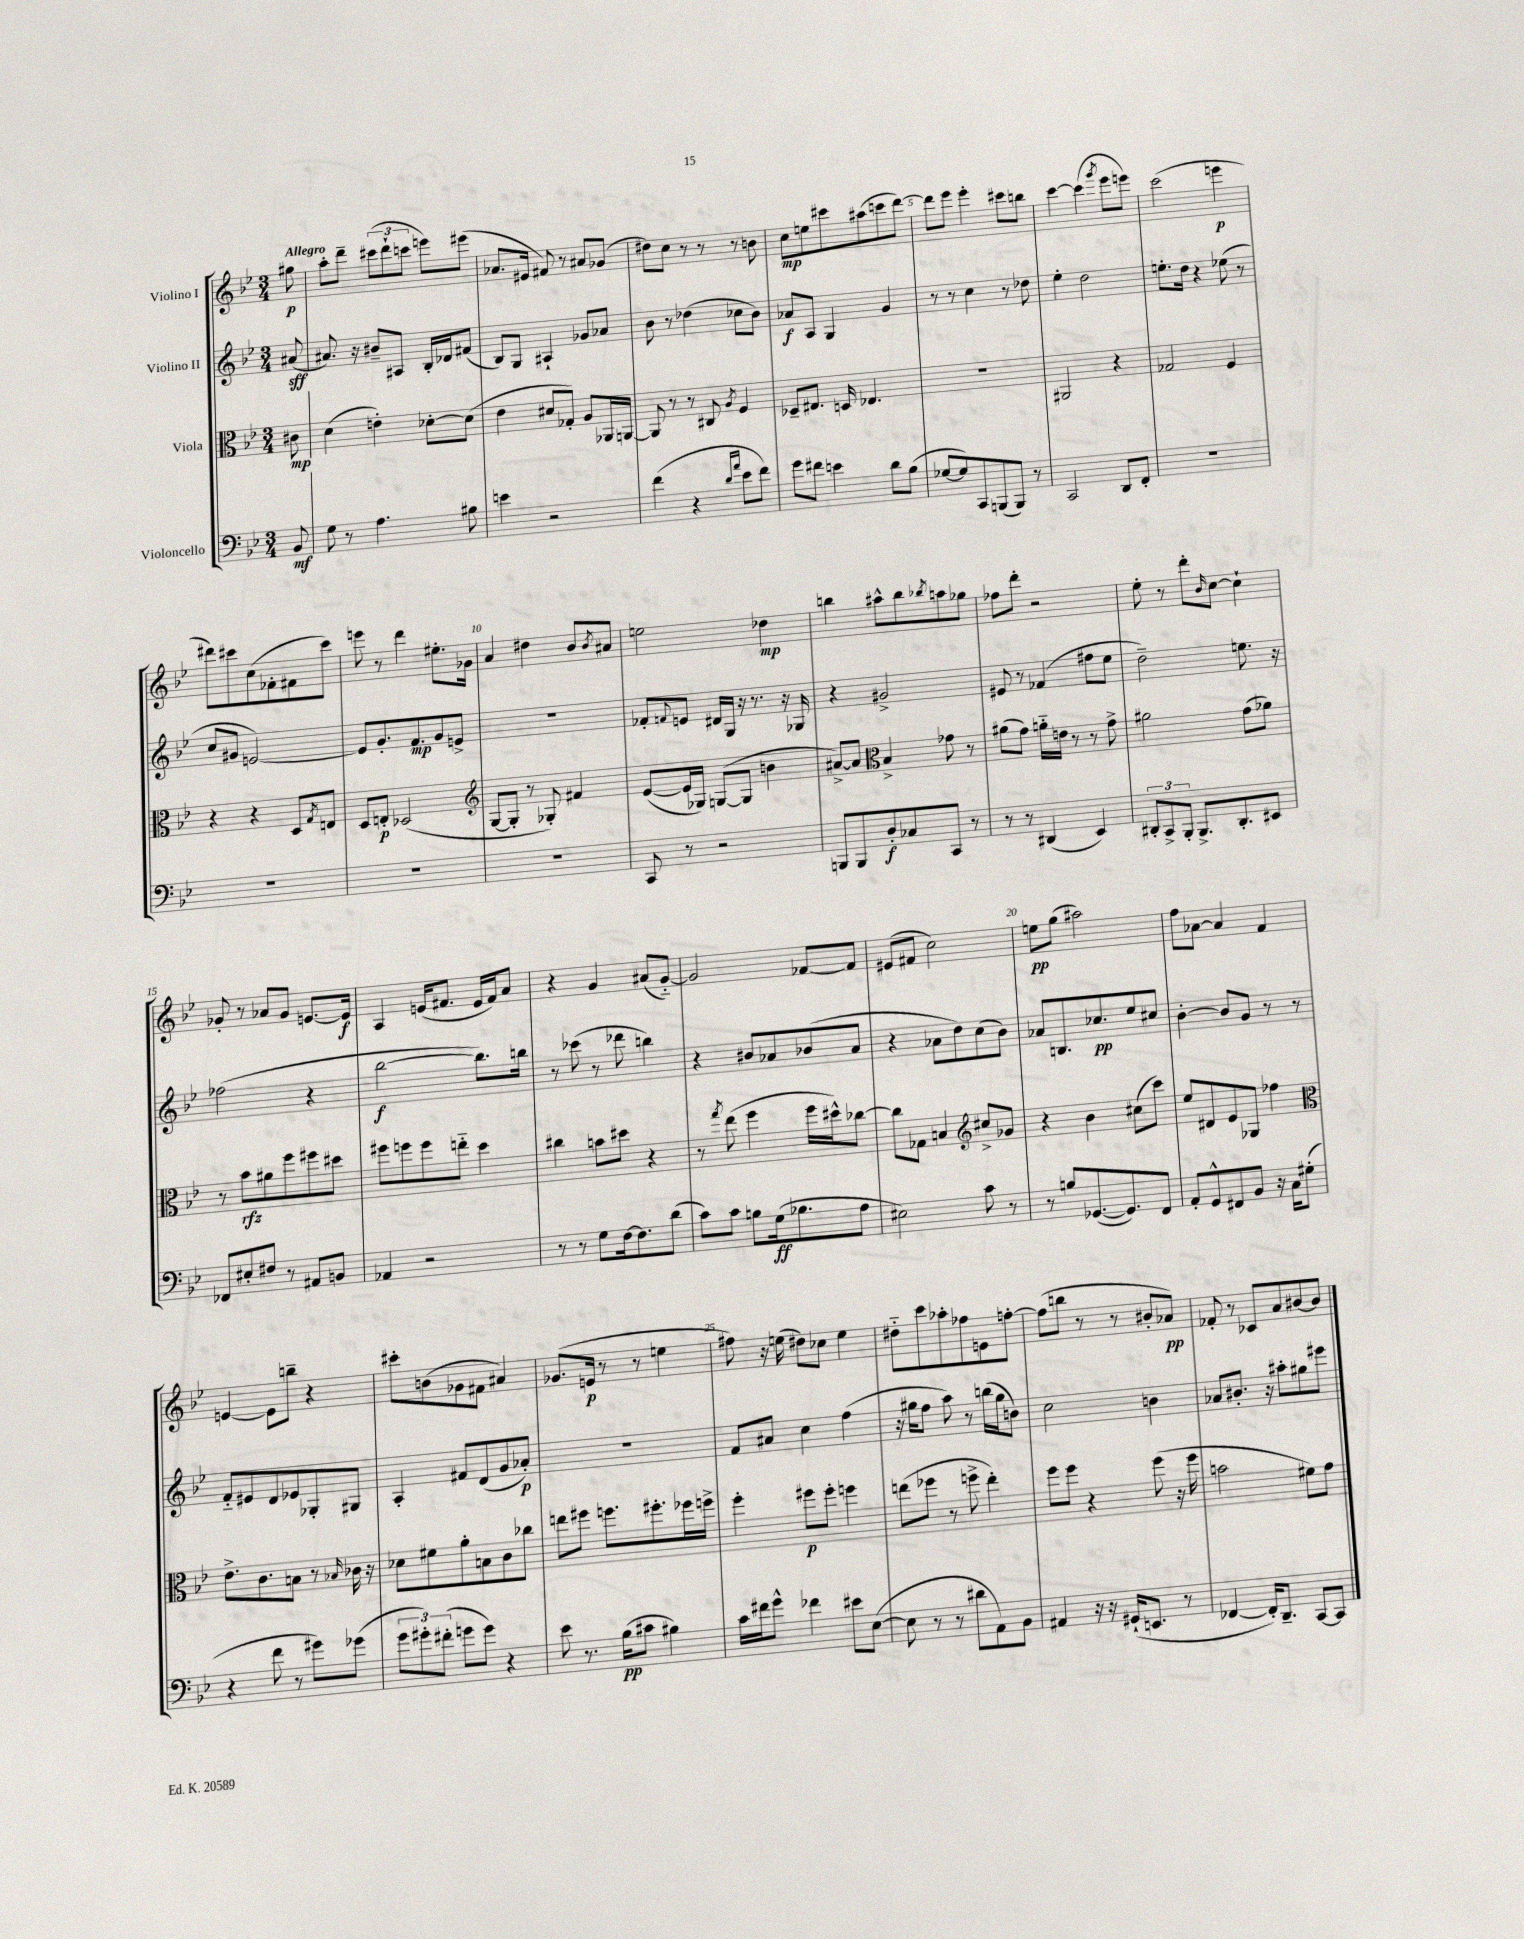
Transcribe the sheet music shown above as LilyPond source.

<<
\new StaffGroup <<
\new Staff = "s0" \with { instrumentName = "Violino I" } {
    \clef treble \key bes \major \numericTimeSignature \time 3/4 \partial 8 \tempo "Allegro"
    gis''8\p |
    a''8-. d'''8-- \tuplet 3/2 { cis'''8( d'''8-! c'''8 } e'''8) eis'''8( |
    aes'8. eis'16 fis'8) r8 ais'8 ges'8( |
    dis''8) c''8 r8 r8 r8 b'8 |
    c''8\mp e''8 cis'''8 ais''8( c'''8 d'''8~) |
    d'''8 ees'''8 ees'''4-. cis'''8 b''8 |
    c'''4~ c'''4( \acciaccatura { g'''8 } ees'''8 e'''8) |
    c'''2( e'''4\p |
    dis'''8) cis'''8 c''8( fes'8-. fis'8 cis'''8) |
    e'''8 r8 d'''4 eis''8.-. ges'16 |
    a'4 dis''4 bes'8 \acciaccatura { bes'8 } ais'8 |
    e''2 des''4\mp |
    b''4 ais''8-^ b''8 \acciaccatura { bes''8 } a''8 ges''8 |
    fes''8 d'''8-. r2 |
    ees''8-. r8 d'''8-. \grace { bes'16 } c''8~ c''4-! |
    ges'8-. r8 aes'8 ges'8 e'8.~ e'16\f |
    a4 e'16( fis'8. e'16 fis'16) a'8 |
    r4 g'4 ais'8( g'8~-_) |
    g'2 fes'8~ fes'8 |
    eis'8( fis'8 c''2) |
    e''8\pp g''8( ais''2) |
    f''8 aes'8~ aes'4 f'4 |
    e'4~ e'8 b''8-- r4 |
    cis'''8-. b'8( ges'8 fis'8 ais'4) |
    ges'8.( e'16\p r8 r8 e''4 |
    fis''8) r16 e''16( dis''8) ces''8 e''4 |
    dis''8-_ c'''8 aes''8-. fes''8 e'8 f''8~-. |
    f''8( b''8 r8 r8 bis'8-. aes'8\pp) |
    fes'8-. r8 ces'8 a'8 bis'8~ bis'8 \bar "|." |
}
\new Staff = "s1" \with { instrumentName = "Violino II" } {
    \clef treble \key bes \major \numericTimeSignature \time 3/4 \partial 8
    ais'8\sff( |
    ais'8.) r16 bis'8-- ais8 bes16-. des'16 fis'8( |
    bes8) g8 ais4-! ges'8 aes'8 |
    bes'8 r8 des''4( ces''8 bes'8) |
    aes'8\f a8 g4 g'4 |
    r8 r8 c''4 r8 des''8 |
    ees''4-. d''2 |
    e''8.-. d''16 r4 ees''8( r8 |
    c''8 gis'8 e'2~) |
    e'8 g'8.-. f'8.\mp g'8 e'8-> |
    R2. |
    fes'8-. \appoggiatura { f'8 } e'8 dis'16 g16 r16 r8. r16 ges16 |
    r4 gis'2-> |
    eis'8 r8 fes'4( fis''8 ees''8 |
    d''2--) e''8. r16 |
    fes''2( r4 |
    bes''2~\f bes''8.) b''16 |
    r8 ces'''8( r8 des'''8 b''4) |
    r4 bis'8 aes'8 bes'8( aes'8 |
    r4 aes'8 d''8) c''8( bes'8) |
    aes'8 b8. ces''8.\pp ees''8 cis''8 |
    bes'4~-. bes'8 g'8 r8 r8 |
    f'8-_ eis'8 d'8 ees'8 ges8-. gis8 |
    a4-. fis'8 d'8( g'8 aes'8-.\p) |
    R2. |
    f'8 ais'8 c''4 f''4( |
    r16 gis''16 f''8 a''8) r8 b''16( gis''16 b'8) |
    c''2 b'4 |
    aes'8 bis'8.-. r16 ais''8-. gis''8 eis'''8 \bar "|." |
}
\new Staff = "s2" \with { instrumentName = "Viola" } {
    \clef alto \key bes \major \numericTimeSignature \time 3/4 \partial 8
    cis'8\mp |
    d'4( e'4-.) des'8~-. des'8( |
    ees'4 dis'8 ges8-.) a8 aes,16 a,16~ |
    a,8 r8 r8 cis8 \acciaccatura { a8 } f4 |
    des8-- eis8. d16 ees4. |
    R2. |
    ais,2 r4 |
    ges2 f4 |
    r4 r4 d8 \acciaccatura { g8 } e8 |
    d8 e8-.\p des2( |
    \clef treble g8~ g8-. r8 ges8-.) fis'4 |
    ees'8~( ees'16 ges16) g8~( g8 b'4 |
    ais'8~->) ais'8 \clef alto bes4-> ges'8 r8 |
    ais'8( g'8) a'16-_ e'16 r8 r8 g'8-> |
    ais'2 g'8( aes'8) |
    r8 bes'8\rfz ais'8 f''8 fis''8 dis''8 |
    fis''8 f''8 f''8 e''8-_ d''4 |
    cis''4 b'8 dis''8 r4 |
    r8 \acciaccatura { g''8 } ees''8( f''4 f''16 dis''16-^) ces''8~ |
    ces''8 ges8 b4 \clef treble cis''8-> ges'8 |
    r4 bes'4 cis''8( c'''8) |
    ees''8 dis'8 ees'8 ges8 fes''4 |
    \clef alto ees'8.-> c'8. b8 r8 \grace { bes16 } ces'16 r16 |
    des'8 fis'8 a'8-. b8 c'8 ces''8 |
    e''8 fis''8 f''8. fis''8.-. fes''16 f''16-> |
    f''4-. fis''8\p fis''8-. f''4 |
    e''8( fes''8 r8 f''8-> e''4-.) |
    f''8 f''8 r4 f''8( r16 f''16 |
    b'2 fis'8) g'8 \bar "|." |
}
\new Staff = "s3" \with { instrumentName = "Violoncello" } {
    \clef bass \key bes \major \numericTimeSignature \time 3/4 \partial 8
    bes,8\mf |
    g8 r8 a4. bis8 |
    e'4 r2 |
    f'4( r4 \grace { d'16 a'16 } ees'8 f'8) |
    g'8 fis'8 e'4 d'8 bes8( |
    ges8~ ges8) c,8 b,,8( b,,8) r8 |
    c,2 d,8 f,8-. |
    R2. |
    R2. |
    R2. |
    R2. |
    c,8 r8 r2 |
    b,,8 b,,8 d8-.\f ces8 c,8 r8 |
    r8 r8 dis,4( ees,4) |
    \tuplet 3/2 { dis,8-. c,8-> bes,,8-. } bes,,8.-> dis,8.-. eis,8 |
    fes,8 eis8-. fis8 r8 ais,8 b,8 |
    aes,4 r2 |
    r8 r8 g8 f16~ f8. d'8( |
    c'8) c'8 b8 g16\ff( bes8. a8 |
    eis2) c'8 r8 |
    r8 b8 ges,8.~( ges,8.) f,8 |
    a,8-. g,8-^ fis,8 bes,8 r16 c16 gis8-.( |
    r4 f'8 r8 gis'8) ges'8( |
    \tuplet 3/2 { g'8 gis'8-.) fis'8-.( } g'8 g'8) r4 |
    ees'8 r8. bes16\pp( cis'8 bis4) |
    c'16 fis'16 g'8-^ fes'4 eis'8 ees8~( |
    ees8 r8 r8 dis'8 a,8) bes,8 |
    ais,4 r16 r16 gis,16-!( e,8. r8 |
    fes,4~ fes,16-.) d,8.-- c,8~ c,8 \bar "|." |
}
>>
>>
\layout { \context { \Score \override BarNumber.break-visibility = ##(#f #t #t) barNumberVisibility = #(every-nth-bar-number-visible 5) } }
